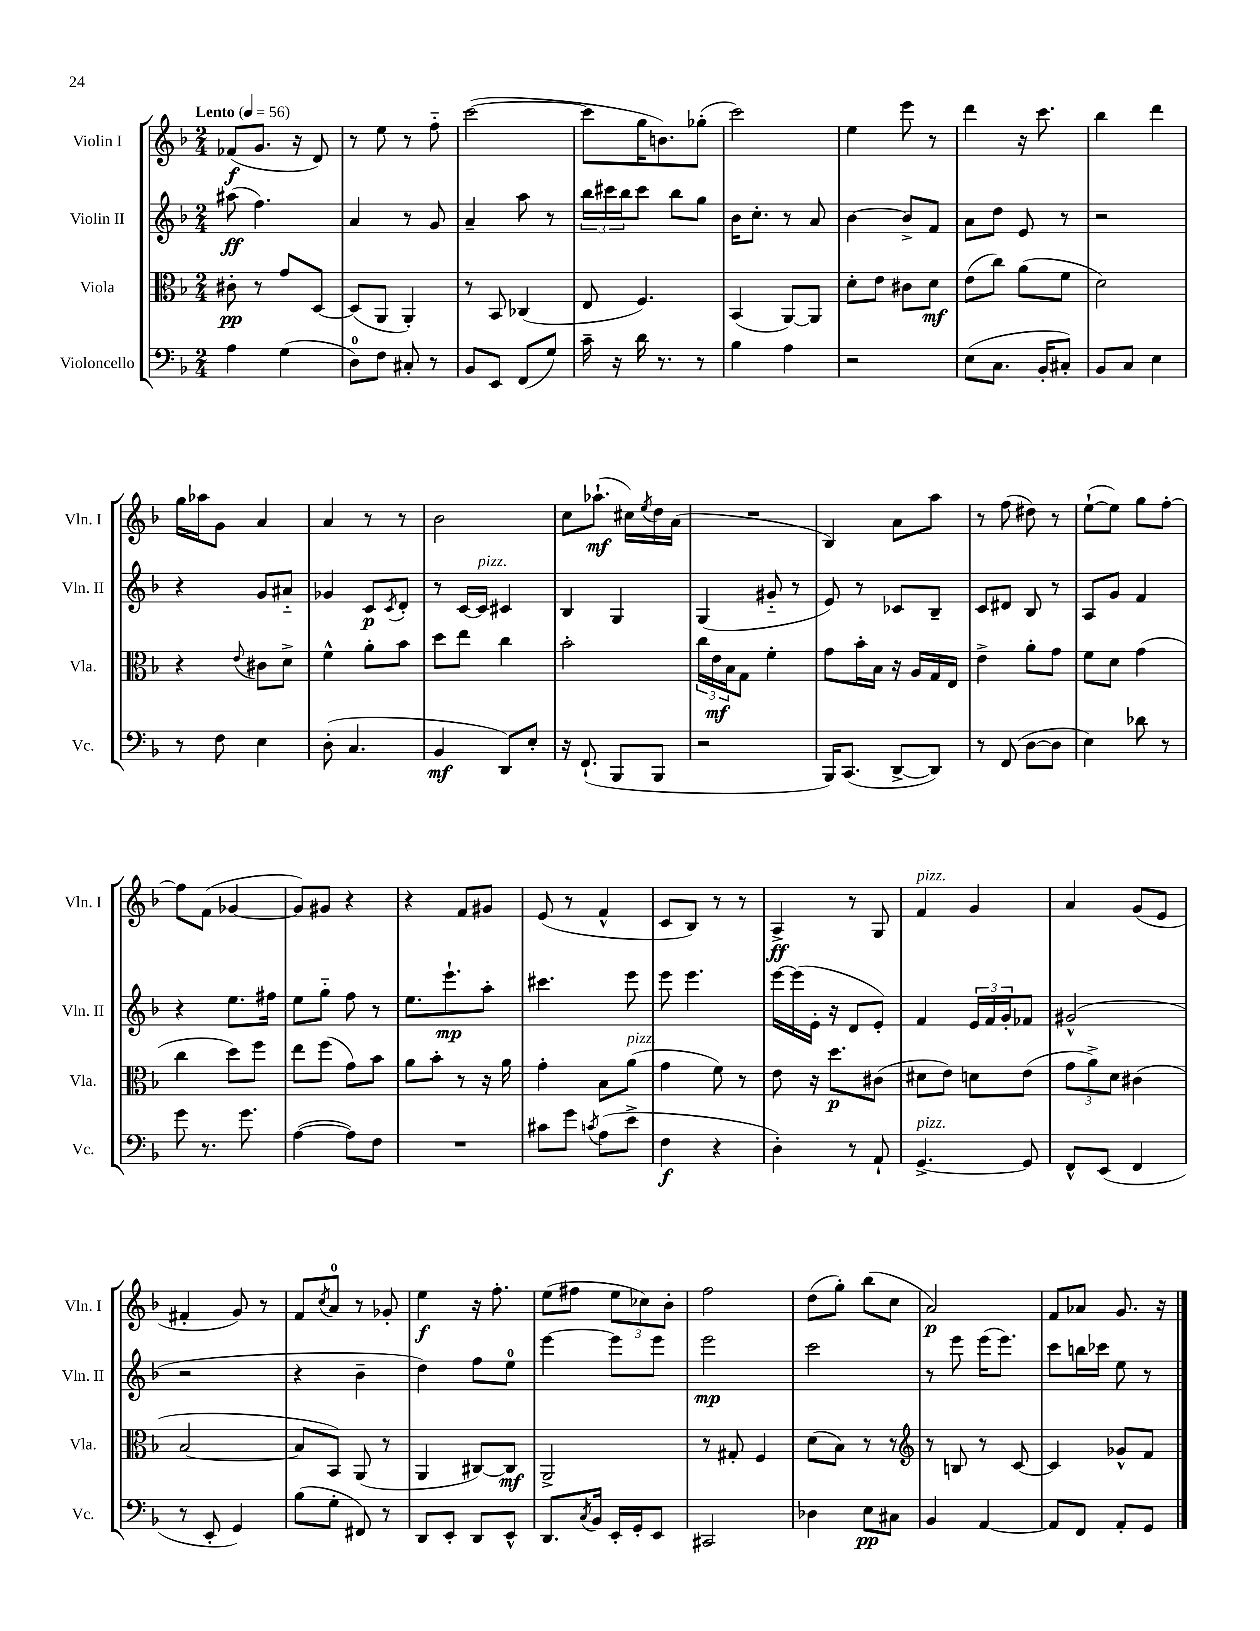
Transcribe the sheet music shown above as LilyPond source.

<<
\new StaffGroup <<
\new Staff = "s0" \with { instrumentName = "Violin I" shortInstrumentName = "Vln. I" } {
    \clef treble \key f \major \numericTimeSignature \time 2/4 \tempo "Lento" 4 = 56
    fes'8\f( g'8. r16 d'8) |
    r8 e''8 r8 f''8-_ |
    c'''2~( |
    c'''8 g''16 b'8.) ges''8-.( |
    c'''2) |
    e''4 e'''8 r8 |
    d'''4 r16 c'''8. |
    bes''4 d'''4 |
    g''16 aes''16 g'8 a'4 |
    a'4 r8 r8 |
    bes'2 |
    c''8 aes''8.-!\mf( cis''16) \acciaccatura { e''8 } d''16 a'16( |
    R2 |
    bes4) a'8 a''8 |
    r8 f''8( dis''8) r8 |
    e''8~-!( e''8) g''8 f''8~-. |
    f''8 f'8( ges'4~ |
    ges'8) gis'8 r4 |
    r4 f'8 gis'8 |
    e'8( r8 f'4-^ |
    c'8 bes8) r8 r8 |
    a4->\ff r8 g8 |
    f'4^\markup { \italic "pizz." } g'4 |
    a'4 g'8( e'8 |
    fis'4-. g'8) r8 |
    f'8 \acciaccatura { c''8 } a'8-0 r8 ges'8-. |
    e''4\f r16 f''8.-. |
    e''8( fis''8 \tuplet 3/2 { e''8 ces''8) bes'8-. } |
    f''2 |
    d''8( g''8-.) bes''8( c''8 |
    a'2\p) |
    f'8 aes'8 g'8. r16 \bar "|." |
}
\new Staff = "s1" \with { instrumentName = "Violin II" shortInstrumentName = "Vln. II" } {
    \clef treble \key f \major \numericTimeSignature \time 2/4
    ais''8\ff( f''4.) |
    a'4 r8 g'8 |
    a'4-- a''8 r8 |
    \tuplet 3/2 { bes''16 cis'''16 bes''16 } cis'''8 bes''8 g''8 |
    bes'16 c''8.-. r8 a'8 |
    bes'4~ bes'8-> f'8 |
    a'8 d''8 e'8 r8 |
    r2 |
    r4 g'8 ais'8-_ |
    ges'4 c'8\p \acciaccatura { c'8 } d'8-. |
    r8 c'16~ c'16^\markup { \italic "pizz." } cis'4 |
    bes4 g4 |
    g4( gis'8-_ r8 |
    e'8) r8 ces'8 bes8-- |
    c'8 dis'8 bes8 r8 |
    a8 g'8 f'4 |
    r4 e''8. fis''16 |
    e''8 g''8-_ f''8 r8 |
    e''8. e'''8.-!\mp a''8-. |
    cis'''4. e'''8 |
    e'''8 e'''4. |
    e'''16~ e'''16( e'16-. r16 d'8 e'8-.) |
    f'4 \tuplet 3/2 { e'16 f'16 g'16-. } fes'8 |
    gis'2-^( |
    r2 |
    r4 bes'4-- |
    d''4) f''8 e''8-0 |
    e'''4~ e'''8 e'''8 |
    e'''2\mp |
    c'''2 |
    r8 e'''8 e'''16( e'''8.) |
    c'''8 b''16 ces'''16 e''8 r8 \bar "|." |
}
\new Staff = "s2" \with { instrumentName = "Viola" shortInstrumentName = "Vla." } {
    \clef alto \key f \major \numericTimeSignature \time 2/4
    cis'8-.\pp r8 g'8 d8~ |
    d8( a,8 a,4-.) |
    r8 bes,8 ces4( |
    e8 f4.) |
    bes,4( a,8~) a,8 |
    d'8-. e'8 cis'8 d'8\mf |
    e'8( c''8) a'8( f'8 |
    d'2) |
    r4 \appoggiatura { e'8 } cis'8 d'8-> |
    f'4-^ a'8-. bes'8 |
    d''8 e''8 c''4 |
    bes'2-. |
    \tuplet 3/2 { c''16 e'16\mf bes16 } g8 f'4-. |
    g'8 bes'16-. bes16 r16 a16 g16 e16 |
    e'4-> a'8-. g'8 |
    f'8 d'8 g'4( |
    c''4 d''8) f''8 |
    e''8 f''8( g'8) bes'8 |
    a'8 bes'8-. r8 r16 a'16 |
    g'4-. bes8 a'8^\markup { \italic "pizz." }( |
    g'4 f'8) r8 |
    e'8 r16 d''8.\p cis'8( |
    dis'8 e'8) d'8 e'8( |
    \tuplet 3/2 { g'8 a'8->) d'8 } cis'4( |
    bes2~ |
    bes8 bes,8) a,8( r8 |
    a,4 cis8~) cis8\mf |
    a,2-> |
    r8 gis8-. f4 |
    d'8( bes8) r8 r8 |
    \clef treble r8 b8 r8 c'8~ |
    c'4 ges'8-^ f'8 \bar "|." |
}
\new Staff = "s3" \with { instrumentName = "Violoncello" shortInstrumentName = "Vc." } {
    \clef bass \key f \major \numericTimeSignature \time 2/4
    a4 g4( |
    d8-0) f8 cis8-. r8 |
    bes,8 e,8 f,8( g8) |
    c'16-- r16 d'16 r8. r8 |
    bes4 a4 |
    r2 |
    e8( c8. bes,16-. cis8-.) |
    bes,8 c8 e4 |
    r8 f8 e4 |
    d8-.( c4. |
    bes,4\mf d,8) e8-. |
    r16 f,8.-!( bes,,8 bes,,8 |
    r2 |
    bes,,16) c,8.( d,8~-> d,8) |
    r8 f,8( d8~ d8 |
    e4) des'8 r8 |
    g'8 r8. g'8. |
    a4~( a8) f8 |
    R2 |
    cis'8 g'8 \acciaccatura { c'8 } a8( e'8-> |
    f4\f r4 |
    d4-.) r8 a,8-! |
    g,4.~->^\markup { \italic "pizz." } g,8 |
    f,8-^ e,8( f,4 |
    r8 e,8-. g,4) |
    bes8( g8-. fis,8) r8 |
    d,8 e,8-. d,8 e,8-^ |
    d,8. \acciaccatura { c8 } bes,16 e,16-. g,16-. e,8 |
    cis,2 |
    des4 e8\pp cis8 |
    bes,4 a,4~ |
    a,8 f,8 a,8-. g,8 \bar "|." |
}
>>
>>
\layout { \context { \Score \remove "Bar_number_engraver" } }
